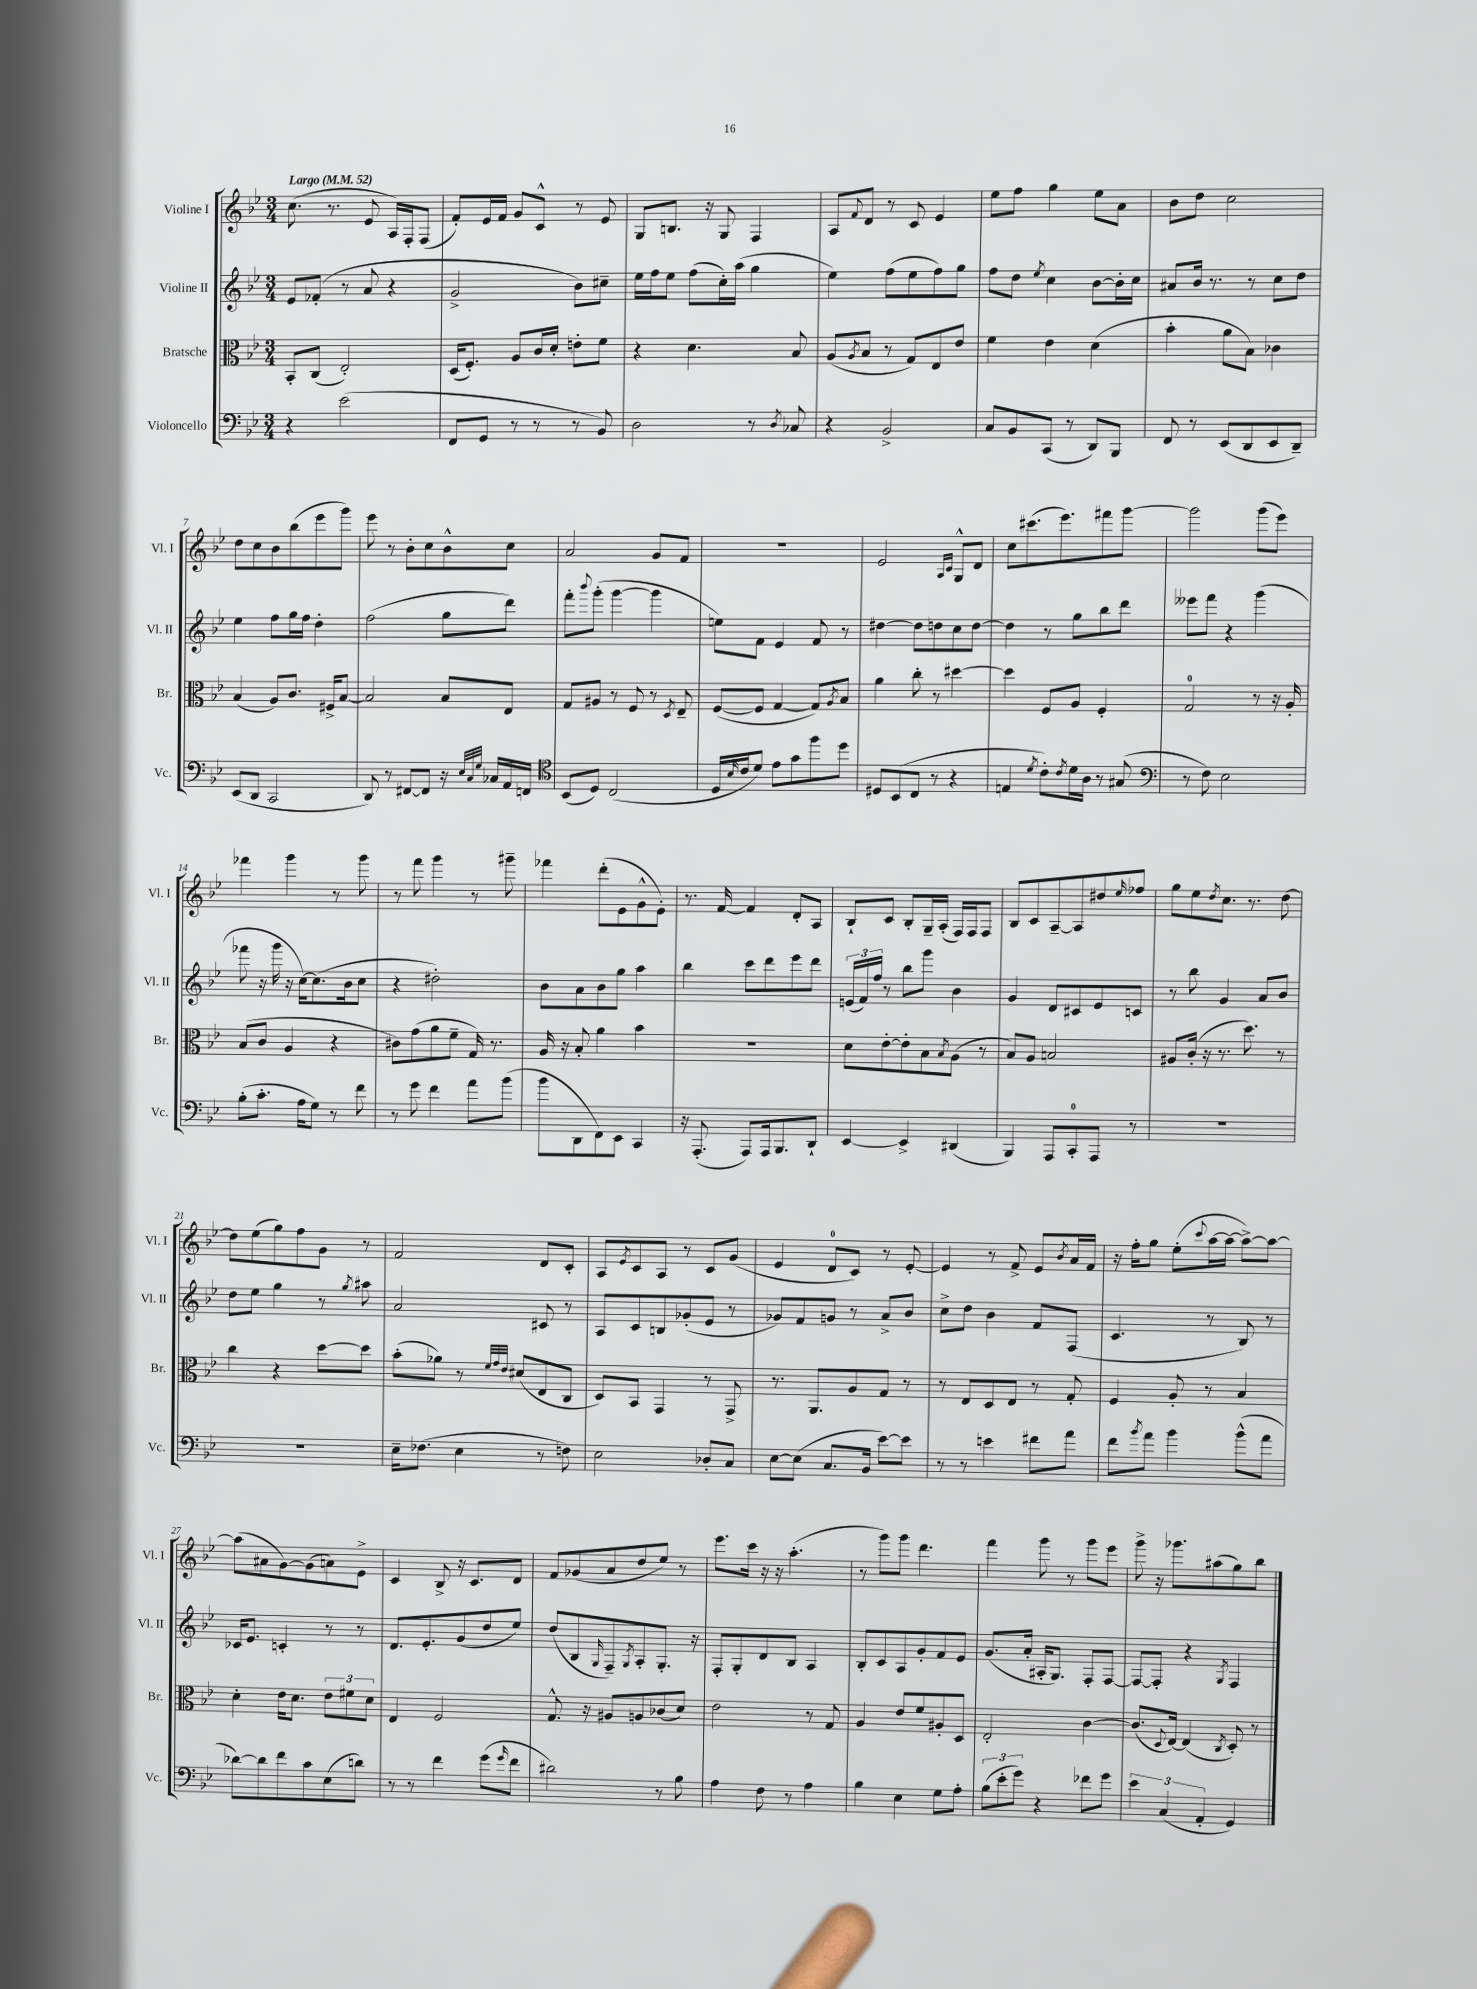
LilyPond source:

<<
\new StaffGroup <<
\new Staff = "s0" \with { instrumentName = "Violine I" shortInstrumentName = "Vl. I" } {
    \clef treble \key bes \major \numericTimeSignature \time 3/4 \tempo "Largo" 4 = 52
    c''8.( r8. ees'8 a16) f16-. f8( |
    f'8-.) ees'16 f'16 g'8 c'8-^ r8 ees'8 |
    g8 b8. r16 g8 f4 |
    a8 \appoggiatura { f'8 } d'8 r8 c'8 ees'4 |
    ees''8 f''8 g''4 ees''8 a'8 |
    bes'8 d''8 c''2 |
    d''8 c''8 bes'8 bes''8( ees'''8 g'''8) |
    ees'''8 r8 bes'8-. c''8 bes'8-^ c''8 |
    a'2 g'8 f'8 |
    R2. |
    ees'2 \grace { a16 c'16 } g8-^ d'8 |
    c''8 cis'''8.( ees'''8.) fis'''8 g'''8~ |
    g'''2 g'''8( ees'''8) |
    fes'''4 g'''4 r8 g'''8 |
    r8 f'''8 g'''4 r8 gis'''8-- |
    fes'''4 d'''8-.( ees'8 g'8-^ ees'8-.) |
    r8. f'16~ f'4 d'8-. a8 |
    bes8-! c'8 bes8-. g16-- a16-.( f16) f16 f8 |
    bes8 c'8 a8~-- a8 dis''8 \grace { ees''16 } fes''8 |
    g''8 ees''8 \acciaccatura { d''8 } c''8. r8. d''8~ |
    d''8 ees''8( g''8) f''8 g'8 r8 |
    f'2 d'8 c'8-. |
    a8 \acciaccatura { ees'8 } c'8 a8 r8 c'8 g'8( |
    ees'4 d'8-0 c'8) r8 ees'8~-. |
    ees'4 r8 f'8-> ees'8 \acciaccatura { bes'8 } a'16 f'16 |
    r16 f''16-. g''8 ees''8-.( \appoggiatura { c'''8 } a''16~ a''16~ a''8~->) a''8~ |
    a''8( ais'8 g'8~) g'8( a'8) ees'8-> |
    c'4 bes8-> r16 c'8. d'8 |
    f'8 ges'8( a'8 d''8 ees''8) r8 |
    ees'''8. c'''16 r16 r16 a''4.-.( |
    r8 g'''8) g'''8 d'''4. |
    f'''4 g'''8 r8 g'''8 ees'''8 |
    g'''8-> r16 ges'''8. ais''8( g''8) bes''8 \bar "|." |
}
\new Staff = "s1" \with { instrumentName = "Violine II" shortInstrumentName = "Vl. II" } {
    \clef treble \key bes \major \numericTimeSignature \time 3/4
    ees'8 fes'8-.( r8 a'8 r4 |
    g'2-> bes'8) cis''8-- |
    ees''16 f''16 ees''8 f''8( c''16-.) a''16( g''4 |
    ees''4) f''8( ees''8 f''8) g''8 |
    f''8 d''8 \acciaccatura { ees''8 } c''4 bes'8~ bes'16-. c''16 |
    ais'8 bes'16 r8. r8 c''8 d''8 |
    ees''4 f''8 g''16 f''16 d''4-. |
    f''2( g''8 d'''8) |
    f'''8-. \appoggiatura { bes'''8 } g'''8-.( g'''4~ g'''4 |
    e''8) f'8 ees'4 f'8 r8 |
    dis''4~ dis''8 d''8 c''8 d''8~ |
    d''4 r8 g''8 bes''8 d'''8 |
    eeses'''8 f'''8 r4 g'''4( |
    fes'''8 r16 g'''16 r16 c''16~) c''8.( bes'16 c''8 |
    r4 dis''2-.) |
    bes'8 a'8 bes'8 g''8 a''4 |
    bes''4 c'''8 d'''8 ees'''8 d'''8 |
    \tuplet 3/2 { e'16( f'16) f''16 } r8 bes''8 g'''8 bes'4 |
    g'4 d'8 cis'8 ees'8 c'8 |
    r8 bes''8 g'4 a'8 bes'8 |
    d''8 ees''8 g''4 r8 \acciaccatura { g''8 } ais''8 |
    a'2 cis'8 r8 |
    a8 c'8 b8 ges'8-.( ees'8 r8 |
    ges'8) f'8 g'8 r8 a'8-> bes'8 |
    c''8-> d''8 bes'4 f'8 f8( |
    c'4. r8 bes8) r8 |
    ces'16 ees'8. c'4-. r8 r8 |
    d'8. ees'8.-. g'8( d''8 ees''8) |
    d''8( bes8 \grace { g16 } f8--) \acciaccatura { g8 } a8-. g8.-. r16 |
    f8-. g8-. d'8 bes8 a4 |
    bes8-. c'8 a8 g'8-. f'8 ees'8 |
    g'8.( a'16-. ais16-. g8.) f8-. f8~ |
    f8~ f8-. r4 \acciaccatura { g8 } f4 \bar "|." |
}
\new Staff = "s2" \with { instrumentName = "Bratsche" shortInstrumentName = "Br." } {
    \clef alto \key bes \major \numericTimeSignature \time 3/4
    bes,8-. c8( ees2-.) |
    d16( f8.-.) a8 c'16 d'16-. e'8-. f'8 |
    r4 d'4. bes8 |
    a8( \acciaccatura { a8 } bes8 r8 g8) ees8 ees'8 |
    f'4 ees'4 d'4( |
    bes'4-. a'8 bes8) ces'4 |
    bes4( a8) c'8. fis16-> bes8~ |
    bes2 bes8 ees8 |
    g8 ais8 r8 f8 r8 \acciaccatura { d8 } ees8-- |
    f8~( f8 g4~ g8) \acciaccatura { a8 } bes8 |
    a'4 c''8-. r8 dis''4~ |
    dis''4 f8 a8 f4-. |
    g2-0 r8 r16 a16-. |
    bes8( c'8 a4 r4 |
    cis'8) g'8( a'8 f'8-- g16) r8. |
    a16 r16 bes8-. a'4 bes'4 |
    R2. |
    d'8 ees'8~-. ees'8-. bes8 \acciaccatura { bes8 } a8( r8 |
    bes8) a8 b2 |
    ais8 c'16-.( r16 r8. d''8.) r8 |
    c''4 r4 d''8~ d''8 |
    bes'8-.( aes'8) r8 \grace { f'32 g'32 ees'32 } dis'8( ees8 c8 |
    d8) bes,8 g,4 r8 g,8-> |
    r8. a,8. a8 g8 r8 |
    r8 ees8 d8 ees8 r8 g8-. |
    f4 a8-. r8 bes4 |
    d'4-. ees'16 d'8. \tuplet 3/2 { ees'8 fis'8 d'8 } |
    ees4 f2 |
    g8.-^ r16 ais8 a8 ces'8( d'8) |
    ees'2 r8 g8 |
    a4 ees'8 f'8 ais8-. d8 |
    ees2-. c'4~ |
    c'8.( \appoggiatura { d8 } ees16~) ees4( \acciaccatura { c8 } d8-.) r8 \bar "|." |
}
\new Staff = "s3" \with { instrumentName = "Violoncello" shortInstrumentName = "Vc." } {
    \clef bass \key bes \major \numericTimeSignature \time 3/4
    r4 ees'2( |
    f,8 g,8 r8 r8 r8 bes,8) |
    d2 r8 \acciaccatura { d8 } ces8 |
    r4 bes,2-> |
    c8 bes,8 c,8( r8 d,8) bes,,8 |
    f,8 r8 ees,8( d,8 ees,8 d,8--) |
    ees,8( d,8 c,2 |
    d,8) r8 fis,8~ fis,8 r16 \grace { ees32 c32 g32 } ces16 a,16 f,16 |
    \clef tenor bes,8( d8) c2( |
    d16 \grace { bes16 } c'16 d'8) ees'8 g'8 f''8 d''8 |
    dis8 bes,8( c8 r8 r4 |
    e4 \acciaccatura { d'8 } c'8-.) \acciaccatura { c'8 } d'16 a16 r8 gis8( |
    \clef bass r8 f8) ees2 |
    bes8-.( c'8.-. a16 g8) r8 f'8 |
    r8 g'8 f'4 a'8 bes'8( |
    bes'8 d,8 f,8) ees,8 c,4 |
    r16 a,,8.-.( a,,8) a,,16 bes,,8. d,8-! |
    ees,4~ ees,4-> dis,4( |
    bes,,4) a,,8 c,8-0-. a,,8 r8 |
    R2. |
    R2. |
    ees16-- fes8.( ees4 r8 f8) |
    ees2 des8-. c8 |
    ees8~ ees8( c8. bes,16 ees'8~) ees'8 |
    r8 r8 e'4 fis'8 a'8 |
    f'8 \acciaccatura { bes'8 } a'8 bes'4 bes'8-^( a'8 |
    des'8~) des'8 f'8 c'8 ees8( d'8) |
    r8 r8 f'4 g'8( \grace { g'16 } f'8 |
    dis'2) r8 bes8 |
    a4 f8 r8 a4 |
    bes4 ees4 g8 a8-. |
    \tuplet 3/2 { bes8( ees'8-. g'8) } r4 fes'8 g'8 |
    \tuplet 3/2 { ees'4 c4( a,4-. } g,4) \bar "|." |
}
>>
>>
